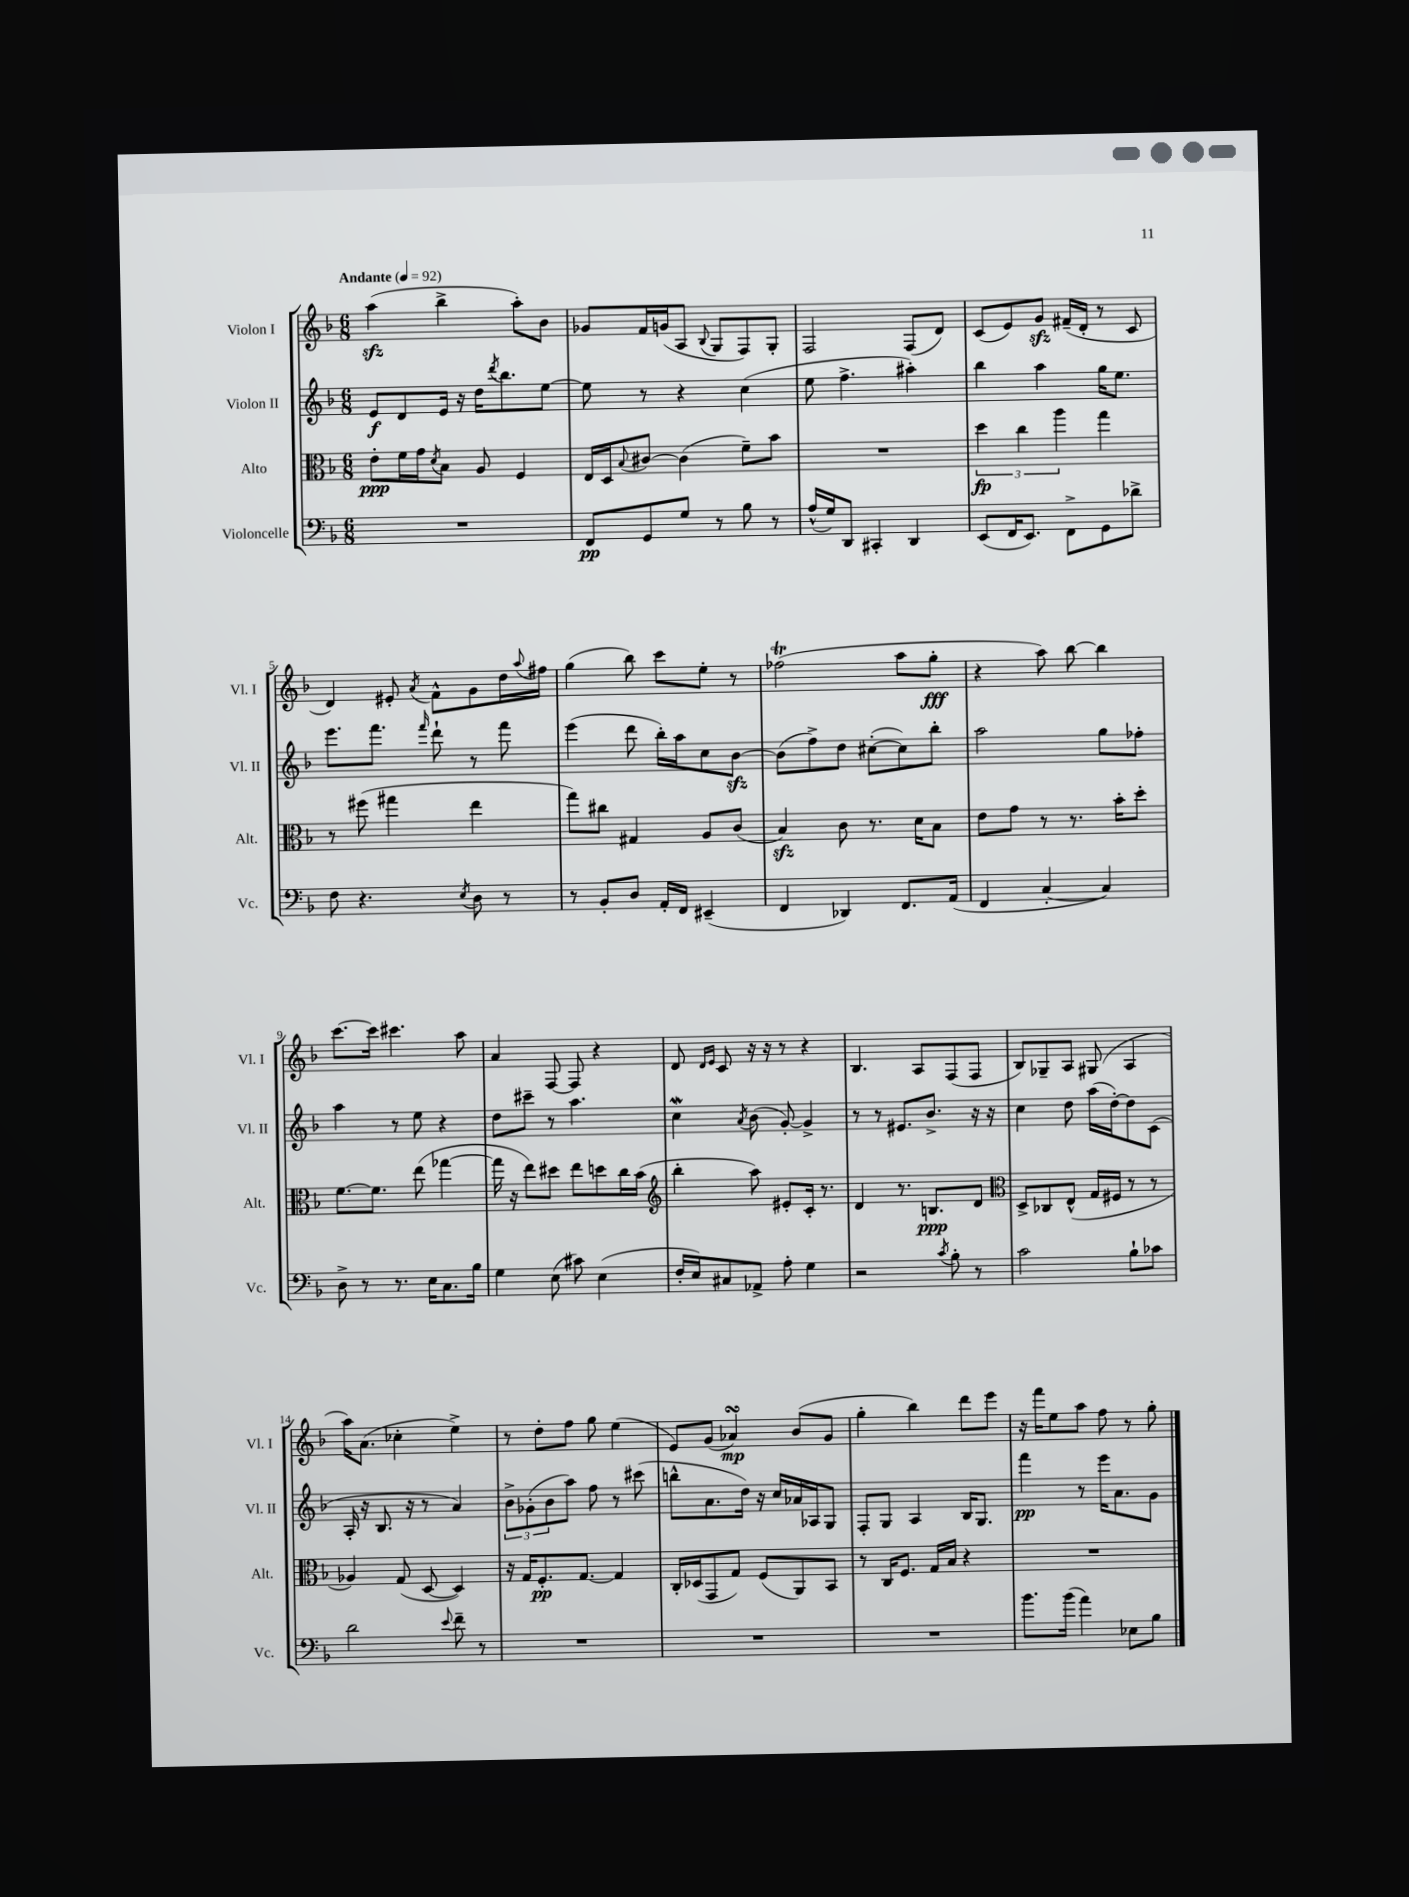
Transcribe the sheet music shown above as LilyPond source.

<<
\new StaffGroup <<
\new Staff = "s0" \with { instrumentName = "Violon I" shortInstrumentName = "Vl. I" } {
    \clef treble \key f \major \numericTimeSignature \time 6/8 \tempo "Andante" 4 = 92
    a''4\sfz( bes''4-> a''8-.) bes'8 |
    ges'8 f'16 g'16( a8 \appoggiatura { bes8 } g8 f8) g8-. |
    f2 f8( d'8) |
    c'8( e'8) g'8\sfz fis'16--( d'16-. r8 c'8 |
    d'4) eis'8-. \acciaccatura { a'8 } f'8-^ g'8 d''16 \appoggiatura { a''8 } fis''16 |
    g''4( bes''8) c'''8 e''8-. r8 |
    fes''2\trill( a''8 g''8-.\fff |
    r4 a''8) bes''8~ bes''4 |
    c'''8.~ c'''16 cis'''4. a''8 |
    a'4 f8~ f8 r4 |
    d'8 \grace { d'16 e'16 } c'8 r16 r16 r8 r4 |
    bes4. a8 f8( f8 |
    bes8) ges8-- a8 gis8( a4 |
    a''16) a'8.( ces''4-. e''4->) |
    r8 d''8-. f''8 g''8 e''4( |
    e'8) g'8( aes'4\turn\mp) bes'8( g'8 |
    g''4-. bes''4) d'''8 e'''8 |
    r16 f'''16 e''8 a''8 f''8 r8 g''8-. \bar "|." |
}
\new Staff = "s1" \with { instrumentName = "Violon II" shortInstrumentName = "Vl. II" } {
    \clef treble \key f \major \numericTimeSignature \time 6/8
    e'8\f d'8 e'16 r16 d''16 \acciaccatura { d'''8 } bes''8. e''8~ |
    e''8 r8 r4 c''4( |
    e''8 f''4.-> ais''4-.) |
    bes''4 a''4 g''16 e''8. |
    e'''8. f'''8. \grace { f'''16 } d'''8-! r8 f'''8 |
    e'''4( d'''8 bes''16-.) a''16 c''8 bes'8~\sfz |
    bes'8( f''8->) d''8 cis''8~-.( cis''8) bes''8-. |
    a''2 g''8 fes''8-. |
    a''4 r8 e''8 r4 |
    d''8 cis'''8-- r8 a''4. |
    c''4\mordent \acciaccatura { a'8 } bes'8( g'8~-.) g'4-> |
    r8 r8 eis'8. bes'8.-> r16 r16 |
    c''4 d''8 a''16( d''16~-.) d''8 c'8( |
    a16-. r16 bes8. r16 r8 a'4) |
    \tuplet 3/2 { bes'8-> ges'8-.( bes'8 } a''8) f''8 r8 cis'''8( |
    b''8-^ a'8. d''16) r16 c''16 aes'16 aes16 g8 |
    f8-. g8 a4 bes16 g8. |
    f'''4\pp r8 e'''16 a'8. g'8 \bar "|." |
}
\new Staff = "s2" \with { instrumentName = "Alto" shortInstrumentName = "Alt." } {
    \clef alto \key f \major \numericTimeSignature \time 6/8
    e'8-.\ppp f'16 g'16 \acciaccatura { d'8 } bes8 a8 f4 |
    e16 d16 \appoggiatura { bes8 } cis'8~ cis'4( f'8--) bes'8 |
    R2. |
    \tuplet 3/2 { d''4\fp c''4 a''4 } g''4 |
    r8 fis''8( gis''4 e''4 |
    g''8) cis''8 gis4 a8 c'8( |
    bes4\sfz) c'8 r8. d'16 bes8 |
    e'8 g'8 r8 r8. bes'16-. d''8-. |
    f'8.~ f'8. e''8( ges''4~ |
    ges''16 r16 e''8) dis''8 e''8 d''8 c''16 bes'16( |
    \clef treble bes''4-. a''8) eis'8-. c'16-. r8. |
    d'4 r8. b8.\ppp d'8 |
    \clef alto d8-> ces8 e8-^( g16 fis16 r8 r8 |
    aes4) g8( d8~ d4) |
    r16 g16 f8.-.\pp g8.~ g4 |
    c16-. des16( g,8 g8) f8( a,8) bes,8 |
    r8 c16 f8. g16 bes16 r4 |
    R2. \bar "|." |
}
\new Staff = "s3" \with { instrumentName = "Violoncelle" shortInstrumentName = "Vc." } {
    \clef bass \key f \major \numericTimeSignature \time 6/8
    R2. |
    f,8\pp g,8 g8 r8 bes8 r8 |
    a16-^( g16) d,8 cis,4-. d,4 |
    e,8( f,16 e,8.) f,8-> g,8 des'8-> |
    f8 r4. \acciaccatura { e8 } d8 r8 |
    r8 bes,8-. d8 a,16-. f,16 eis,4--( |
    f,4 des,4) f,8. a,16( |
    f,4 c4~-. c4) |
    d8-> r8 r8. e16 c8. bes16 |
    g4 e8( cis'8) e4( |
    f16-. e16) cis8 aes,8-> a8-. g4 |
    r2 \acciaccatura { c'8 } bes8-. r8 |
    c'2 bes8-! ces'8 |
    d'2 \appoggiatura { e'8 } f'8-- r8 |
    R2. |
    R2. |
    R2. |
    bes'8. bes'16( a'4) ees8 bes8 \bar "|." |
}
>>
>>
